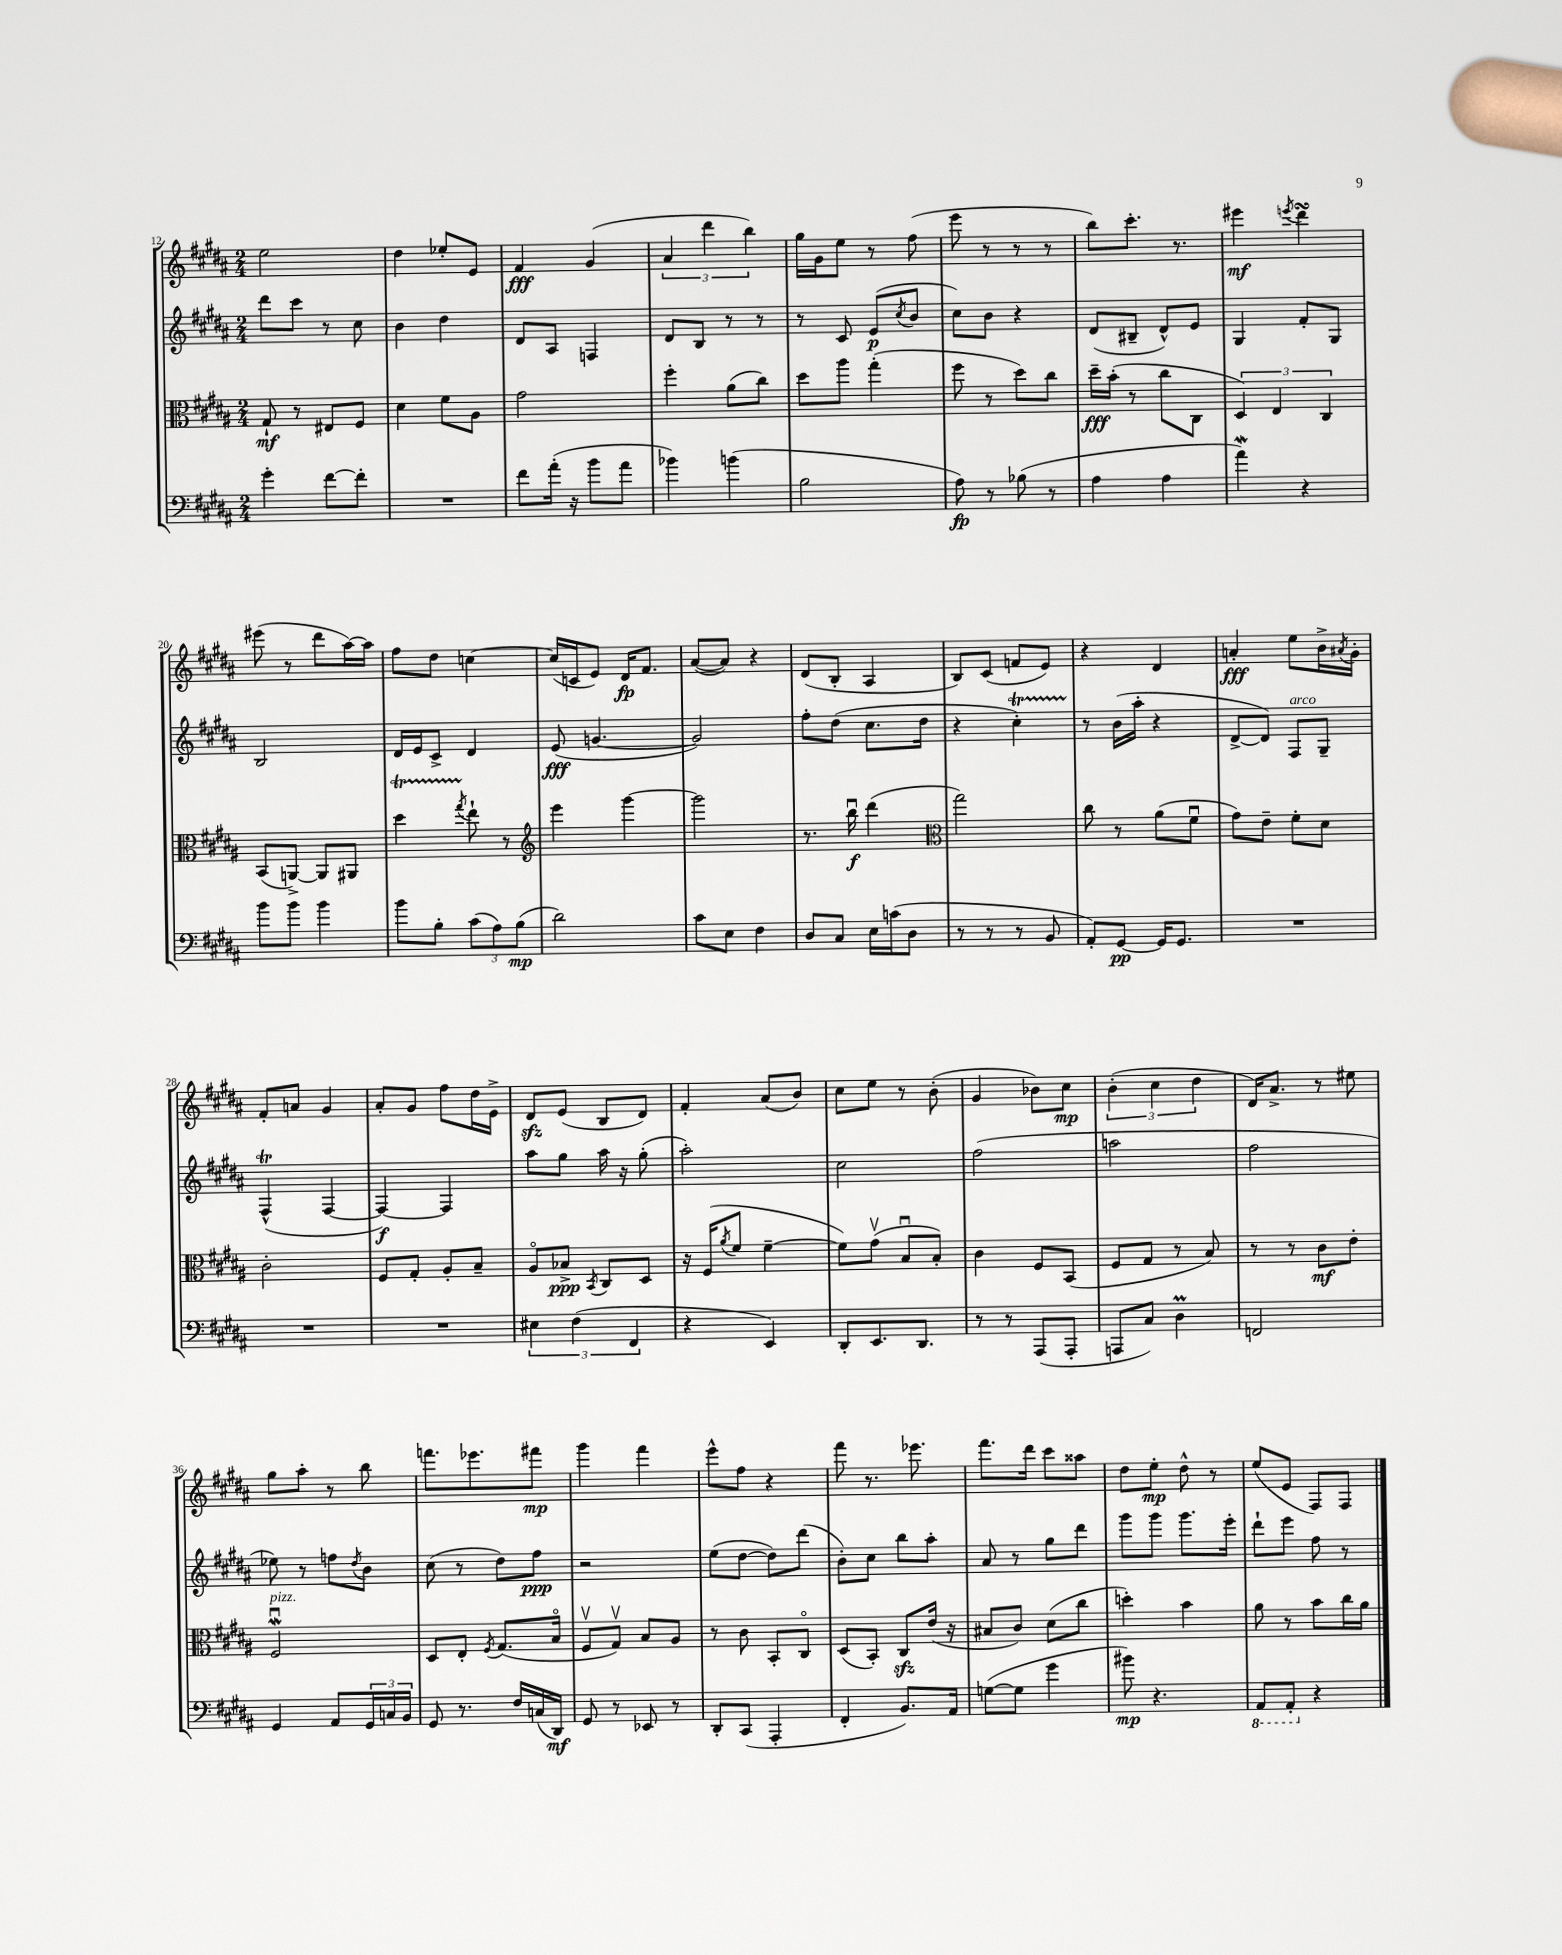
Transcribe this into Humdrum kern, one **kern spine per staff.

**kern	**kern	**kern	**kern
*staff4	*staff3	*staff2	*staff1
*clefF4	*clefC3	*clefG2	*clefG2
*k[f#c#g#d#a#]	*k[f#c#g#d#a#]	*k[f#c#g#d#a#]	*k[f#c#g#d#a#]
*M2/4	*M2/4	*M2/4	*M2/4
4g#'\	8G#`/	8ddd#\L	2ee\
.	8r	8ccc#\J	.
[8f#\L	8E#/L	8r	.
8f#'\]J	8F#/J	8cc#\	.
=	=	=	=
2r	4d#\	4b\	4dd#\
.	8f#\L	4dd#\	8ee-'/L
.	8A#\J	.	8e/J
=	=	=	=
8f#\L	2g#\	8d#/L	4f#/
(16a#'\Jk	.	8A#/J	.
16r	.	.	.
8b\L	.	4F/	(4g#/
8a#\J	.	.	.
=	=	=	=
4b-\)	4ff#'\	8d#/L	6a#/
.	.	8B/J	.
.	.	.	6ddd#\
(4b\	(8a#\L	8r	.
.	.	.	6bb\)
.	8cc#\J)	8r	.
=	=	=	=
2B\	8dd#\L	8r	16gg#\LL
.	.	.	16g#\J
.	8aa#\J	8c#/	8ee\J
.	(4gg#'\	(8e/L	8r
.	.	8qcc#/	.
.	.	8b/J	(8ff#\
=	=	=	=
8A#\)	8ff#\	8cc#\L)	8eee\
8r	8r	8b\J	8r
(8B-\	8dd#\L)	4r	8r
8r	8cc#\J	.	8r
=	=	=	=
4A#\	16dd#~\LL	(8d#/L	8bb\L)
.	(16b'\JJ	.	.
.	8r	8B#~/J	8.ccc#'\J
4A#\	8cc#\L	8d#^^/L)	.
.	.	.	8.r
.	8C#\J	8e/J	.
=	=	=	=
4a#\)	6D#/)	4G#/	4eee#\
.	6E/	.	.
.	.	.	8qeee/
4r	.	8f#'/L	4ddd#\
.	6C#/	.	.
.	.	8G#/J	.
=	=	=	=
8b\L	(8BB/L	2B/	(8eee#\
8b\J	[8AA^/J)	.	8r
4b\	8AA/]L	.	8ddd#\L
.	8AA#/J	.	[16aa#\L)
.	.	.	16aa#\]JJ
=	=	=	=
8b\L	4dd#\	16d#/LL	8ff#\L
.	.	16e/J	.
8B'\J	.	8c#^/J	8dd#\J
.	8qgg#/	.	.
(12c#\L	8ee`\	4d#/	[4cc\
12A#\)	.	.	.
.	8r	.	.
(12B\J	.	.	.
=	=	=	=
*	*clefG2	*	*
2d#\)	4eee\	(8e/	(16cc/]LL
.	.	.	16c/J
.	.	[4.g/	8e/J)
.	[4ggg#\	.	16d#/LK
.	.	.	8.f#/J
=	=	=	=
8c#\L	2ggg#\]	2g/])	([8a#/L
8E\J	.	.	8a#/]J)
4F#\	.	.	4r
=	=	=	=
8D#/L	8.r	8ff#'\L	(8d#/L
8C#/J	.	(8dd#\J	8B'/J
.	16bbu\	.	.
16E\LL	(4ddd#\	8.cc#\L	4A#/
(16c\J	.	.	.
8D#\J	.	.	.
.	.	16dd#\Jk	.
=	=	=	=
*	*clefC3	*	*
8r	2gg#\)	4r	8B/L)
8r	.	.	(8c#/J
8r	.	4cc#'\)	8f/L
8BB/	.	.	8e/J)
=	=	=	=
8AA#'/L)	8cc#\	8r	4r
[8GG#/J	8r	(16b\LL	.
.	.	16aa#'\JJ	.
16GG#/]LK	(8a#\L	4r	4d#/
8.GG#/J	.	.	.
.	8f#u\J	.	.
=	=	=	=
2r	8g#\L)	[8d#^/L	4a'/
.	8e~\J	8d#/]J)	.
.	8f#'\L	8F#/L	8ee\L
.	8d#\J	8G#~/J	16b^\L
.	.	.	8qa#/
.	.	.	16g#'\JJ
=	=	=	=
2r	2c#'\	(4F#^^/	8f#'/L
.	.	.	8a/J
.	.	[4F#/	4g#/
=	=	=	=
2r	8F#/L	4F#/_)	8a#'/L
.	8G#'/J	.	8g#/J
.	8A#'/L	4F#/]	8ff#\L
.	8B~/J	.	16dd#\L
.	.	.	16e^\JJ
=	=	=	=
6E#\	8A#o/L	8aa#\L	8d#/L
.	8B-^/J	8gg#\J	(8e/J
(6F#\	.	.	.
.	8qBB/	.	.
.	8C#/L	16aa#\	8B/L
.	.	16r	.
6FF#/	.	.	.
.	8D#/J	(8gg#'\	8d#/J)
=	=	=	=
4r	16r	2aa#'\)	4f#'/
.	(16F#/LK	.	.
.	8qa#/	.	.
.	8f#/J	.	.
4EE/)	[4f#~\	.	(8a#/L
.	.	.	8b/J)
=	=	=	=
8DD#'/L	8f#\]L)	2cc#\	8cc#\L
8.EE/	(8g#v\J	.	8ee\J
.	8Bu/L	.	8r
8.DD#/J	.	.	.
.	8B'/J)	.	(8b'\
=	=	=	=
8r	4c#\	(2ff#\	4g#/
8r	.	.	.
(8AAA#/L	8F#/L	.	8b-\L)
8AAA#'/J	(8BB/J	.	8cc#\J
=	=	=	=
8AAA/L	8F#/L	2aa\	(6b'\
8C#/J)	8G#/J	.	.
.	.	.	6cc#\
4D#\	8r	.	.
.	.	.	6dd#\
.	8B/)	.	.
=	=	=	=
2FF/	8r	2ff#\	16d#/LK)
.	.	.	8.a#^/J
.	8r	.	.
.	8c#\L	.	8r
.	8e'\J	.	8ee#\
=	=	=	=
4GG#/	2F#u/	8ee-\)	8gg#\L
.	.	8r	8aa#'\J
8AA#/L	.	8ff\L	8r
.	.	8qdd#/	.
24GG#/L	.	8b\J	8bb\
24C/	.	.	.
24BB/JJ	.	.	.
=	=	=	=
8GG#/	8D#/L	(8cc#\	8.fff\L
8.r	8E'/J	8r	.
.	.	.	8.eee-\
.	8qF#/	.	.
.	(8.G#/L	8dd#\L)	.
16F#/LL	.	.	.
(16C/	.	8ff#\J	8fff#\J
16DD#/JJ)	16Bo/Jk	.	.
=	=	=	=
8GG#/	8F#v/L	2r	4ggg#\
8r	8G#v/J)	.	.
8EE-/	8B/L	.	4fff#\
8r	8A#/J	.	.
=	=	=	=
8DD#'/L	8r	(8ee\L	8eee^^\L
(8CC#/J	8c#\	[8dd#\J	8ff#\J
4AAA#'/	8BB'/L	8dd#\]L)	4r
.	8C#o/J	(8ddd#\J	.
=	=	=	=
4FF#'/	(8D#/L	8b'\L)	8fff#\
.	8BB'/J)	8cc#\J	8.r
8.BB/L)	8C#/L	8bb\L	.
.	.	.	8.eee-\
.	(16e/Jk	8aa#'\J	.
16AA#/Jk	16r	.	.
=	=	=	=
([8G\L	8B#/L	8a#/	8.fff#\L
8G\]J	8c#/J)	8r	.
.	.	.	16ddd#\Jk
4g#\	(8d#\L	8gg#\L	8ccc#\L
.	8cc#\J	8ddd#\J	8aa##\J
=	=	=	=
8b#\)	4dd'\)	8ggg#\L	8dd#\L
4.r	.	8ggg#\J	8ee'\J
.	4b\	8.ggg#\L	8dd#^^\
.	.	.	8r
.	.	16eee'\Jk	.
=	=	=	=
8AAA#/L	8a#\	8ddd#`\L	(8ee/L
8AAA#'/J	8r	8eee\J	8e/J
4r	8b\L	8ff#\	8F#/L)
.	16cc#\L	8r	8F#/J
.	16a#\JJ	.	.
==	==	==	==
*-	*-	*-	*-
